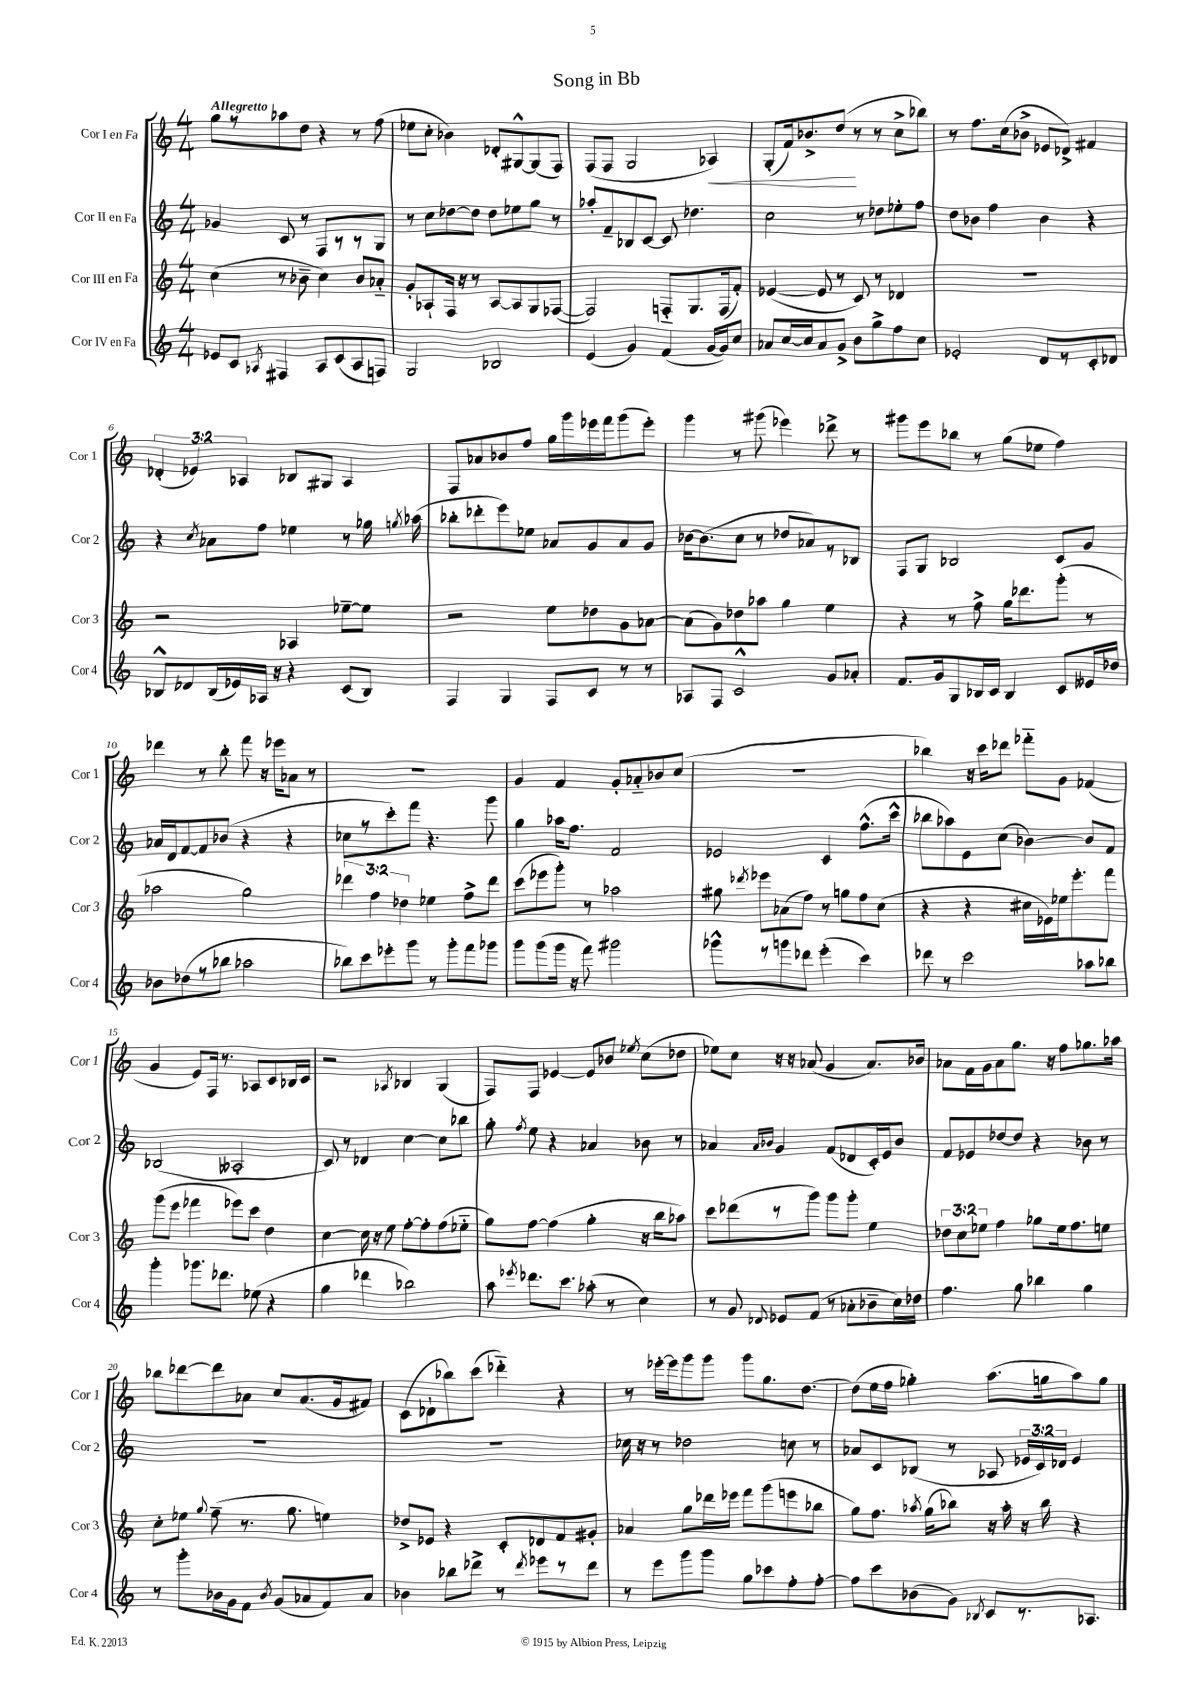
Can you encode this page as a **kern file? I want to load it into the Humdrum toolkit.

**kern	**kern	**kern	**kern
*staff4	*staff3	*staff2	*staff1
*clefG2	*clefG2	*clefG2	*clefG2
*k[]	*k[]	*k[]	*k[]
*M4/4	*M4/4	*M4/4	*M4/4
8e-/L	(4cc\	4g-/	8gg\L
8c/J	.	.	8r
8qA-/	.	.	.
4F#/	8r	8c/	8aa-\
.	8b-~\	8r	8dd\J
8A-/L	4cc\)	8F/L	4r
(8c/	.	8r	.
8A-/	8b-/L	8r	8r
8F/J)	8a-'~/J	8G/J	(8ff\
=	=	=	=
2G/	8g'/L	8r	8ee-\L
.	8A-`/	8cc\L	8cc'\J
.	16F/Jk	[8dd-\	4b-\)
.	16r	.	.
.	8r	8dd-\]J	.
2B-/	[8A-/L	8dd-\L	8d-'/L
.	8A-/]	8ee-\	[8G#^^/
.	8G/	8gg\J	(8G#/]
.	([8F-/J	8r	8F/J)
=	=	=	=
(4e/	2F-/])	8aa-'/L	(8F/L
.	.	8f~/	8F/J
4g/)	.	8B-/	2G/
.	.	[8c/J	.
(4f/	8F'~/L	8c/]	.
.	8.G/	4.dd-\	.
[16g/LL	.	.	4A-/)
16g/]J)	(16F/k	.	.
8cc/J	8f'/J)	.	.
=	=	=	=
8a-/L	([4e-/	2cc\	(8G'/L
[16cc/L	.	.	16f/k)
16cc/]J	.	.	8.b-^/
8a-/	8e-/]	.	.
8g^/J	8r	.	(8dd/J
8b\L	8c/)	8r	8r
8gg^\	8r	8dd-\L	8r
8ff\	4d-/	8ee-'\	8cc^\L
8cc\J	.	8ff\J	8bb-\J)
=	=	=	=
2e-'/	1r	8dd\L	8r
.	.	8b-\J	8.ff\L
.	.	4ff\	.
.	.	.	(16cc\k
.	.	.	8b-^\J
8d/L	.	4b-\	8e-/L
8r	.	.	8d-^/J)
8c'/	.	4r	4f#/
8d-/J	.	.	.
=	=	=	=
8B-^^/L	2r	4r	(6d-'/
8d-/	.	.	.
.	.	.	6e-/)
.	.	8qcc/	.
(16B-/L	.	8a-\L	.
16e-/)	.	.	.
.	.	.	6A-/
16A-/JJ	.	8ff\J	.
16r	.	.	.
4r	4A-/	4ee-\	8B-/L
.	.	.	8G#/J
(8c/L	[8ee-~\L	8r	4A-/
8B-/J)	8ee-\]J	16gg-\	.
.	.	8qgg/	.
.	.	(16aa-\	.
=	=	=	=
4F/	2r	8bb-'\L	8F/L
.	.	8ddd-'\	8a-/
4G/	.	8eee\)	8b-/
.	.	8ee-\J	8ff/J
8F/L	8ee\L	8a-/L	16gg\LL
.	.	.	16ggg\
8c/J	8dd-\	8g/	16eee-\
.	.	.	16fff\J
8r	8g\	8a-/	(8ggg\
8r	[8a-\J	8g/J	8eee-'\J)
=	=	=	=
8A-/L	(8a-\]L	[16b-\LK	4ggg\
.	.	(8.b-\]	.
8F/J	8g\)	.	.
2c^^/	8dd-\	8cc\J	8r
.	8aa-\J	8r	(8ggg#\
.	4gg\	8dd-/L	4eee-\)
.	.	8a-/)	.
8g/L	4ee\	8r	8ddd-^\
8a-'/J	.	8B-/J	8r
=	=	=	=
8.f/L	4r	8F/L	8ggg#\L
.	.	8G/J	8eee\
16g/k	.	.	.
8G/	8r	2B-/	8bb-\J
16B-/L	8ff^\	.	8r
16c/JJ	.	.	.
4B-/	16gg\LK	.	(8gg\L
.	8.ddd-\	.	.
.	.	.	8ee-\J
8c/L	(8ggg'\J	8c/L	4ff\)
16e--/L	8r	8g/J	.
16dd-/JJ	.	.	.
=	=	=	=
8b-\L	2aa-\	16a-/LL	4ddd-\
.	.	16d/J	.
(8dd-\	.	[8f/	.
8r	.	8f/]	8r
8bb-\J	.	(8b-/J	8bb'\
2aa-\	2gg\)	4r	8fff\
.	.	.	16r
.	.	.	16eee-\LK
.	.	4r	8a-\J
.	.	.	8r
=	=	=	=
8bb-\L)	6ddd-\	8cc-\L	1r
8ccc\	.	8r	.
.	6ff\	.	.
8eee-'\	.	8ccc'\)	.
.	6dd-\	.	.
8ggg\J	.	8fff\J	.
8r	4ee-\	4.r	.
8ggg'\L	.	.	.
8fff\	8ff^\L	.	.
8ggg-\J	8ddd-\J	8ggg\	.
=	=	=	=
8ggg\L	(8ccc\L	4gg\	4g/
(8ggg\	8eee-\	.	.
16ggg\Jk	8ggg'\J)	16aa-\LK	4f/
16r	.	8.ff\J	.
8fff\)	8r	.	.
2ggg#\	2aa-\	2f/	8g'/L
.	.	.	8a-'~/
.	.	.	8b-/
.	.	.	(8cc/J
=	=	=	=
8ggg-^^\L	8gg#\	2e-/	1r
.	8qddd-/	.	.
8r	8eee-\L	.	.
8ggg\	(8a-\	.	.
8ddd-\J	8ff\J)	.	.
(4eee'\	8r	4c/	.
.	8gg\L	.	.
4ccc\)	8ff\	(8.ff^^\L	.
.	(8cc\J	.	.
.	.	16ccc^^\Jk	.
=	=	=	=
8ddd-\	4r	8bb-\L	4bb-\)
8r	.	8aa-\)	.
2ccc\	4r	8e\	16r
.	.	.	16ccc\LK
.	.	(8cc\J	8ddd-\J
.	16cc#\LL	[4b-\)	8fff-'~\L
.	16e-\)	.	.
.	16ee-\J	.	8g\J
.	8.eee'\	.	.
8aa-\L	.	8b-/]L	(4f-/
8bb-\J	8fff\J	8f/J	.
=	=	=	=
4ggg'\	(8ggg\L	(2B-/	4g/
.	8eee\J	.	.
8.ggg-\L	4fff-\	.	8e/L)
.	.	.	16F/Jk
8.ddd-\J	.	.	8.r
.	8eee-\L)	2A--'/	.
(8ee-\	8ccc\J	.	8A-/L
4r	4dd\	.	8c/
.	.	.	16B-/L
.	.	.	16c/JJ
=	=	=	=
4gg\	[4cc\	8c/)	2r
.	.	8r	.
4ddd-\	16cc\]	4d-/	.
.	16r	.	.
.	8ee\	.	.
.	.	.	8qA-/
2bb-\)	[8ff'\L	[4cc\	4B-/
.	8ff'\]	.	.
.	(8ff\	8cc\]L	(4G/
.	8ee-'~\J	8bb-\J	.
=	=	=	=
8aa\	8gg\L)	8gg'\	8F/L)
8qeee-/	.	8qff/	.
8.ddd-\L	[8ff\J	8ee\	8F/J
.	(4ff\]	4r	[4e-/
8.ccc\J	.	.	.
(8aa-'\	4gg'\	4a-/	8e-/]L
8r	.	.	8b-/J
.	.	.	8qee-/
4cc\)	16r	8b-\	(8cc\L
.	16bb\LK	.	.
.	8aa-\J)	8r	8dd-\J
=	=	=	=
8r	8ccc\L	4a-/	8ee-\L)
8g/	(8ddd-\	.	8cc\J
.	.	16qqa-/LL	.
8qqd-/	.	16qqb-/JJ	.
8e-/L	8r	4g/	16r
.	.	.	16r
(8f/J	8ggg\J)	.	(8a-/
8r	8ggg\L	(8f/L	4g/
8a-'\L	8ggg'\J	8d-/	.
8b-~\	4ee\	16c'/L)	8.a-/L)
.	.	16e/J	.
16cc\L)	.	8b-/J	.
16dd-\JJ	.	.	16b-/Jk
=	=	=	=
4.ff\	12dd-\L	8f/L	8a-\L
.	12cc\	.	.
.	.	8e-/	16f\L
.	12ee-\J	.	.
.	.	.	16g\J
.	4ff\	[8dd-/	8a-\
8gg\	.	8dd-/]J	8.gg\J
4bb-\	8gg-\L	4r	.
.	.	.	16r
.	16ee-\k	.	8ff\L
.	8.ff\	.	.
4gg\	.	8b-\	8.gg-\
.	8ee\J	8r	.
.	.	.	16aa-\Jk
=	=	=	=
8r	8cc'\L	1r	8bb-\L
8ggg'\L	8ee-\J	.	[8ddd-\
.	8qqgg/	.	.
16b-\L	(8ff~\	.	8ddd-\]
16g\J	.	.	.
8f\J	8.r	.	8a-\J
8qb-/	.	.	.
(8g/L	.	.	8cc/L
.	8.gg\	.	.
8a-/	.	.	(8.a-/
8f/)	4ee\)	.	.
.	.	.	16g/k
8a-/J	.	.	8f#/J)
=	=	=	=
4b-\	8dd-^/L	1r	(8c\L
.	8e-/J	.	8d-`\
8bb-\L	4r	.	8bb-\)
8ddd-^\J	.	.	(8ccc\J
8r	8c'/L	.	4ddd-'~\)
8qddd-/	.	.	.
8eee-\L	8d-/	.	.
8r	8f/	.	4r
8ddd-\J	8g#'/J	.	.
=	=	=	=
8r	4a-/	16cc-\	8r
.	.	16r	.
8eee\L	.	8r	[16eee-'\LL
.	.	.	16eee-\]J
8ggg\	8gg\L	2dd-\	8ggg\
8ggg\J	16ddd-\L	.	8ggg\J
.	16eee-\JJ	.	.
8gg\L	8fff\L	.	8ggg\L
8ccc-\	(8ggg\	.	8.gg\
8ff'\	8eee\	8cc\	.
.	.	.	[8.dd\J
[8ff'\J	8bb-\J	8r	.
=	=	=	=
8ff\]L	8gg\L)	8a-/L	(8dd\]L
8ccc\	8.ff\J	8c/	16ee\L
.	.	.	16ff\JJ
(8b-\	.	(8B-/J	4gg-'\)
.	8qaa-/	.	.
.	(16gg\LK	.	.
8g\J)	8bb-\J)	8r	.
8qB-/	.	.	.
8c/L	16r	8A-/	(8.aa\L
.	16aa-'\	.	.
8.r	16r	24e-/LL	.
.	.	24c/)	.
.	16bb-\	.	16gg\k
.	.	24d-/JJ	.
.	4r	4e-/	8aa\)
8.A-/J	.	.	.
.	.	.	8gg\J
==	==	==	==
*-	*-	*-	*-
